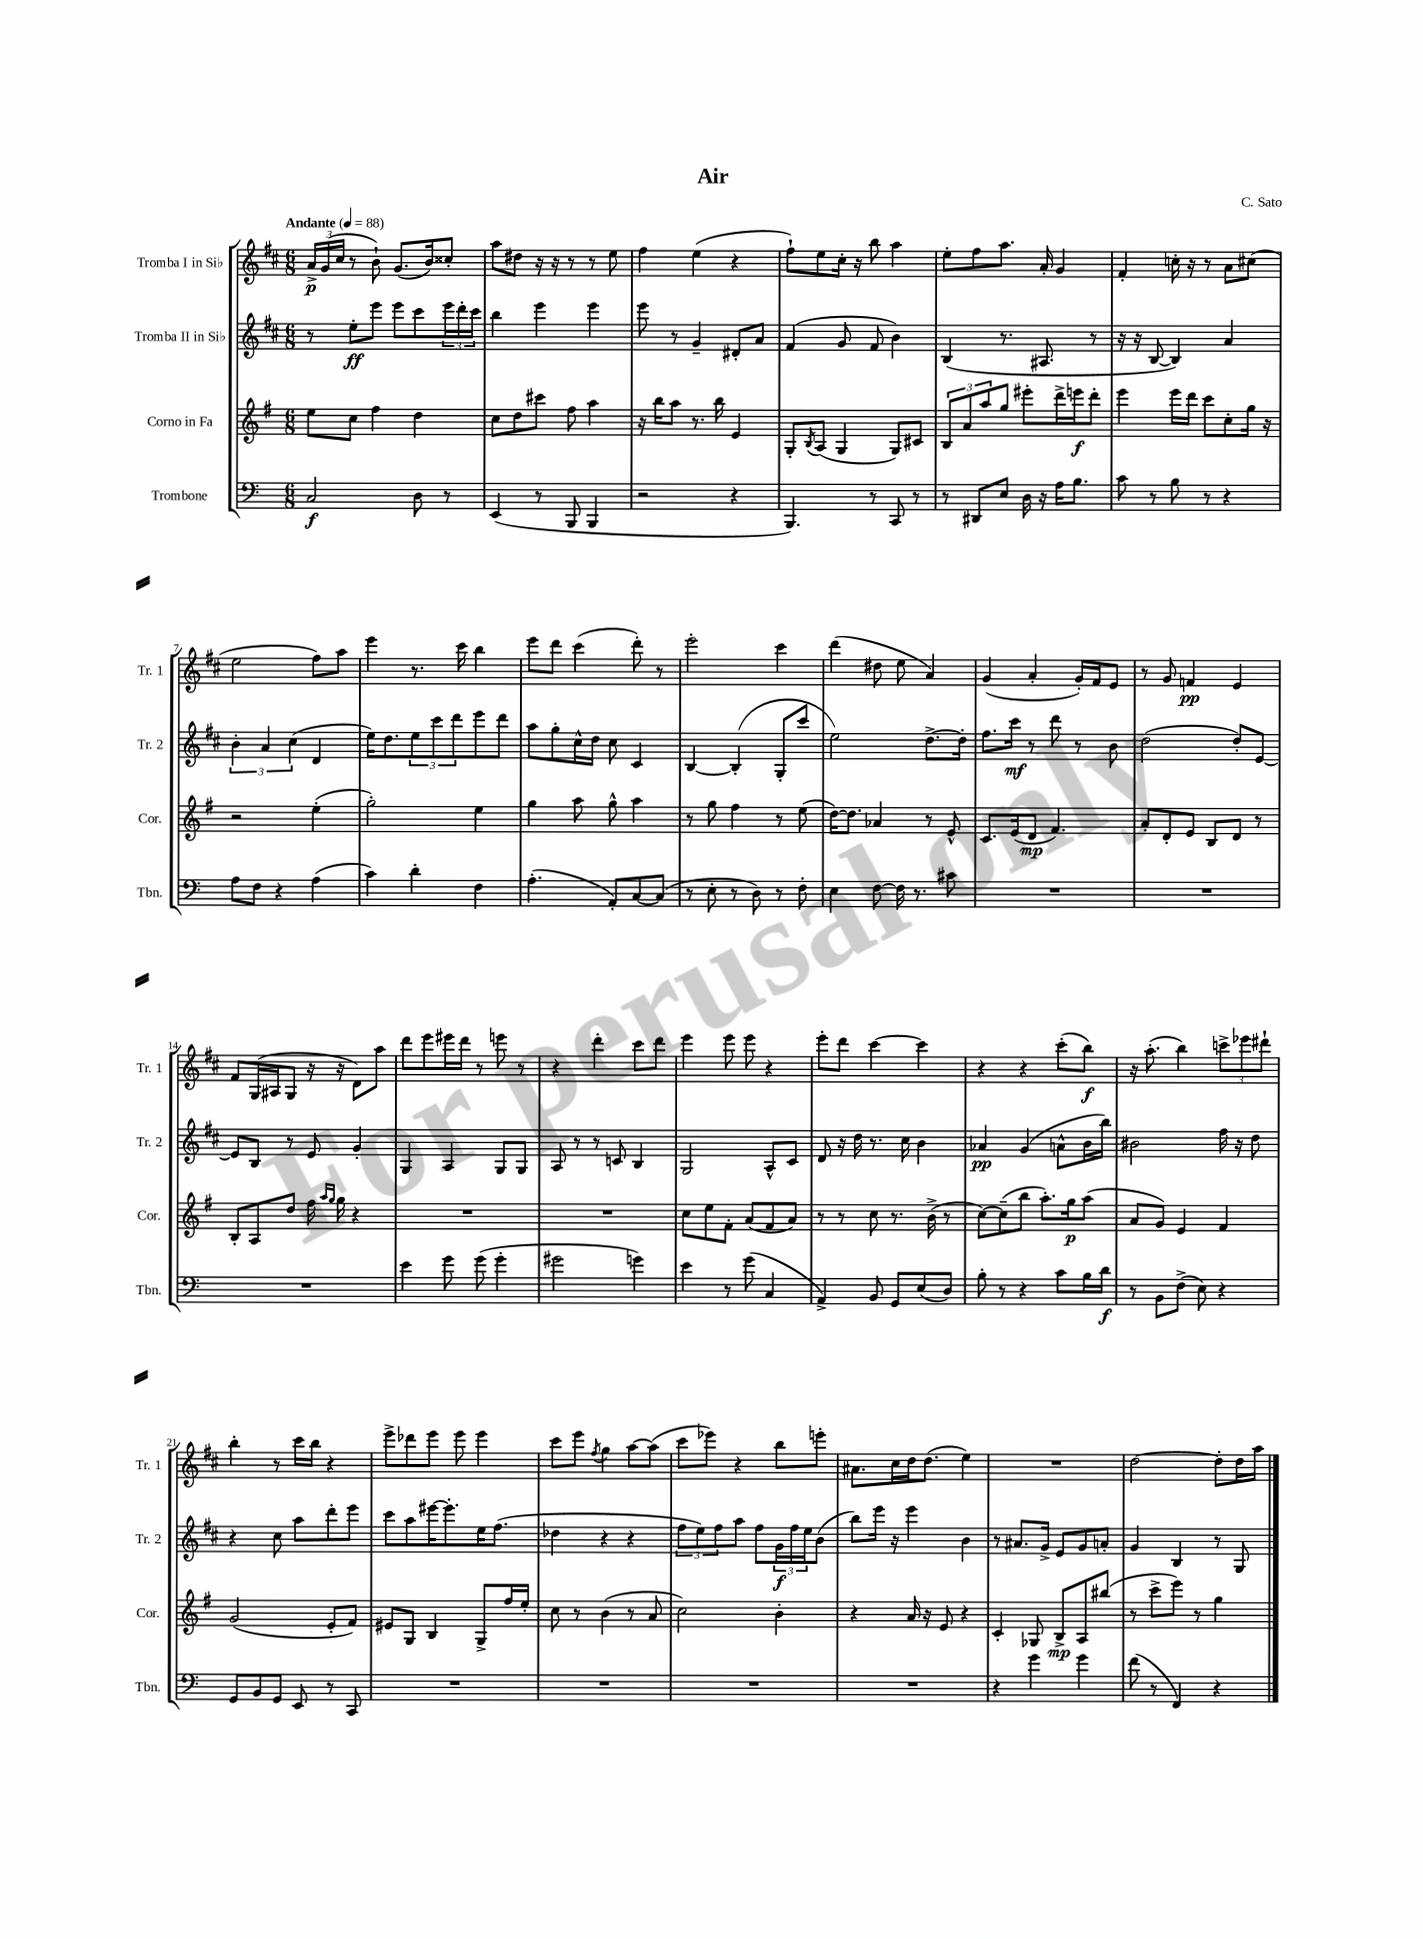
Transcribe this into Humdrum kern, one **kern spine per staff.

**kern	**kern	**kern	**kern
*staff4	*staff3	*staff2	*staff1
*clefF4	*clefG2	*clefG2	*clefG2
*k[]	*k[f#]	*k[f#c#]	*k[f#c#]
*M6/8	*M6/8	*M6/8	*M6/8
*MM88	*MM88	*MM88	*MM88
2C/	8ee\L	8r	24a^/LL
.	.	.	(24g/
.	.	.	24cc#/JJ
.	8cc\J	8ee'\L	8r
.	4ff#\	8eee\J	8b`\)
.	.	8eee\L	(8.g/L
8D\	4dd\	8ccc#\	.
.	.	.	16b/k)
8r	.	24eee\L	8cc##'/J
.	.	24ddd'\	.
.	.	24ccc#\JJ	.
=	=	=	=
(4EE/	8cc\L	4bb\	8aa\L
.	8dd\	.	8dd#\J
8r	8ccc#\J	4eee\	16r
.	.	.	16r
8BBB/	8ff#\	.	8r
4BBB/	4aa\	4eee\	8r
.	.	.	8ee\
=	=	=	=
2r	16r	8eee\	4ff#\
.	16bb\LK	.	.
.	8aa\J	8r	.
.	8.r	4g~/	(4ee\
.	16bb\	.	.
4r	4e/	8d#'/L	4r
.	.	8a/J	.
=	=	=	=
4.BBB/)	8G'/L	(4f#/	8ff#`\L)
.	8qB/	.	.
.	(8A/J	.	8ee\
.	4G/	8g/	16cc#'\Jk
.	.	.	16r
8r	.	8f#/	8bb\
8CC/	8G/L)	4b\)	4aa\
8r	8c#/J	.	.
=	=	=	=
8r	12B/L	(4B/	8ee'\L
.	12a/	.	.
8DD#/L	.	.	8ff#\
.	12aa/	.	.
8E/J	8gg/J	8.r	8.aa\J
16D\	8eee#'\L	.	.
16r	.	8.A#/	16a'/
16A\LK	16ddd^\L	.	4g/
8.B\J	16eee\J	.	.
.	8ddd'\J	8r	.
=	=	=	=
8c\	4eee\	16r	4f#'/
.	.	16r	.
8r	.	[8B/	.
8B\	16eee\LL	4B/])	16cc'\
.	16ddd\JJ	.	16r
8r	8ccc\L	.	8r
4r	8cc'\	4a/	8a\L
.	16gg\Jk	.	(8cc#\J
.	16r	.	.
=	=	=	=
8A\L	2r	6b'\	2ee\
8F\J	.	.	.
.	.	6a/	.
4r	.	.	.
.	.	(6cc#\	.
(4A\	(4ee'\	4d/	8ff#\L)
.	.	.	8aa\J
=	=	=	=
4c\)	2gg'\)	16ee\LK)	4eee\
.	.	8.dd\	.
4d'\	.	12ee\	8.r
.	.	12ccc#\	.
.	.	12ddd\	.
.	.	.	16ccc#\
4F\	4ee\	8eee\	4bb\
.	.	8ddd\J	.
=	=	=	=
(4.A'\	4gg\	8aa\L	8eee\L
.	.	8gg'\	8ddd\J
.	8aa\	16cc#^^\L	(4ccc#\
.	.	16dd\JJ	.
8AA'/L)	8gg^^\	8cc#\	.
[8C/	4aa\	4c#/	8ddd'\)
(8C/]J	.	.	8r
=	=	=	=
8r	8r	[4B/	2eee'\
8E'\	8gg\	.	.
8r	4ff#\	(4B'/]	.
8D\)	.	.	.
8r	8r	8G'/L	4ccc#\
8F'\	(8ee\	8ccc#/J	.
=	=	=	=
4E\	[16dd\LK)	2ee\)	(4ddd\
.	8.dd\]J	.	.
[8F\	4a-/	.	8dd#\
16F\]	.	.	8ee\
8.r	.	.	.
.	8r	[8.dd^\L	4a/)
8c#\	8e^^/	.	.
.	.	16dd'\]Jk	.
=	=	=	=
2.r	8.c/L	8.ff#\L	(4g/
.	(16e/k	16ccc#\Jk	.
.	8d/J	8r	4a'/
.	4.f#/)	8ddd\	.
.	.	8r	16g'/LL)
.	.	.	16f#/J
.	.	8b\	8e/J
=	=	=	=
2.r	8a'/L	(2dd\	8r
.	8d'/	.	8g/
.	8e/J	.	4f/
.	8B/L	.	.
.	8d/J	8dd'/L)	4e/
.	8r	[8e/J	.
=	=	=	=
2.r	8B'/L	8e/]L	8f#/L
.	8A/	8B/J	(16G/L
.	.	.	16A#/J
.	8dd/J	8r	8G/J
.	16ff#\	8e/	16r
.	16qqaa/LL	.	.
.	16qqgg/JJ	.	.
.	16gg\	.	16r
.	4r	4g'/	8d\L)
.	.	.	8aa\J
=	=	=	=
4e\	2.r	4G/	8ddd\L
.	.	.	8eee\
8g\	.	4A/	16eee#\L
.	.	.	16ddd\JJ
(8g\	.	.	8r
4g'\	.	8G/L	8eee\
.	.	8G/J	8r
=	=	=	=
2g#\	2.r	8A/	4r
.	.	8r	.
.	.	8r	4ddd'\
.	.	8c/	.
4g\)	.	4B/	8ccc#\L
.	.	.	8ddd\J
=	=	=	=
4e\	8cc\L	2G/	4eee\
.	8ee\	.	.
8r	8f#'\J	.	8eee\
(8g\	(8a/L	.	8eee\
4C/	8f#/	8A^^/L	4r
.	8a/J)	8c#/J	.
=	=	=	=
4AA^/)	8r	8d/	8eee'\L
.	8r	16r	8ddd\J
.	.	16dd\	.
8BB/	8cc\	8.r	[4ccc#\
8GG/L	8.r	.	.
.	.	16cc#\	.
(8E/	.	4b\	4ccc#\]
.	(16b^\	.	.
8D/J)	8r	.	.
=	=	=	=
8B'\	[8cc\L)	4a-/	4r
8r	(8cc~\]	.	.
4r	8bb\J	(4g/	4r
.	8.aa'\L)	.	.
8c\L	.	8a^^\L	(8ccc#'\L
.	16gg\k	.	.
16B\L	(8aa\J	16b\L	8bb\J)
16d\JJ	.	16bb\JJ)	.
=	=	=	=
8r	8a/L	2b#\	16r
.	.	.	(8.aa'\
8BB\L	8g/J)	.	.
(8F^\J	4e/	.	4bb\)
8E\)	.	.	.
4r	4f#/	16ff#\	12ccc^\L
.	.	16r	.
.	.	.	12eee-\
.	.	8dd\	.
.	.	.	12ddd#`\J
=	=	=	=
8GG/L	(2g/	4r	4bb'\
8BB/	.	.	.
8GG/J	.	8cc#\	8r
8EE/	.	8aa\L	16ccc#\LL
.	.	.	16bb\JJ
8r	8e'/L	8ddd'\	4r
8CC/	8f#/J)	8eee\J	.
=	=	=	=
2.r	8e#/L	8ccc#\L	8eee^\L
.	8G/J	8aa\	8ddd-\
.	4B/	[16eee#\K	8eee\J
.	.	8.eee#'\]	.
.	.	.	8eee\
.	8G^/L	16ee\K	4eee\
.	.	(8.ff#\J	.
.	16ff#/L	.	.
.	16ee'/JJ	.	.
=	=	=	=
2.r	8cc\	4dd-\	8ccc#\L
.	8r	.	8eee\J
.	.	.	8qff#/
.	(4b\	4r	4gg\
.	8r	4r	[8aa\L
.	8a/	.	(8aa\]J
=	=	=	=
2.r	2cc\)	12ff#\L	8ccc#\L
.	.	12ee\)	.
.	.	.	8eee-\J)
.	.	12ff#\	.
.	.	8aa\J	4r
.	.	8ff#\L	.
.	4b'\	24g\L	8bb\L
.	.	24ff#\	.
.	.	24ee\J	.
.	.	(8b\J	8eee'\J
=	=	=	=
2.r	4r	8bb\L)	8.a#\L
.	.	16eee\Jk	.
.	.	16r	16cc#\L
.	16a/	4eee\	16dd\J
.	16r	.	(8.dd\J
.	8e/	.	.
.	4r	4b\	4ee\)
=	=	=	=
4r	4c'/	8r	2.r
.	.	8.a#/L	.
4g\	8G-/	.	.
.	.	16g^/Jk	.
.	8B^/L	8e/L	.
4g\	8A/	8g/	.
.	(8bb#/J	8a'/J	.
=	=	=	=
(8f\	8r	4g/	[2dd\
8r	8ccc^\L	.	.
4FF/)	8eee\J)	4B/	.
.	8r	.	.
4r	4gg\	8r	8dd'\]L
.	.	8G/	16dd\L
.	.	.	16aa\JJ
==	==	==	==
*-	*-	*-	*-
